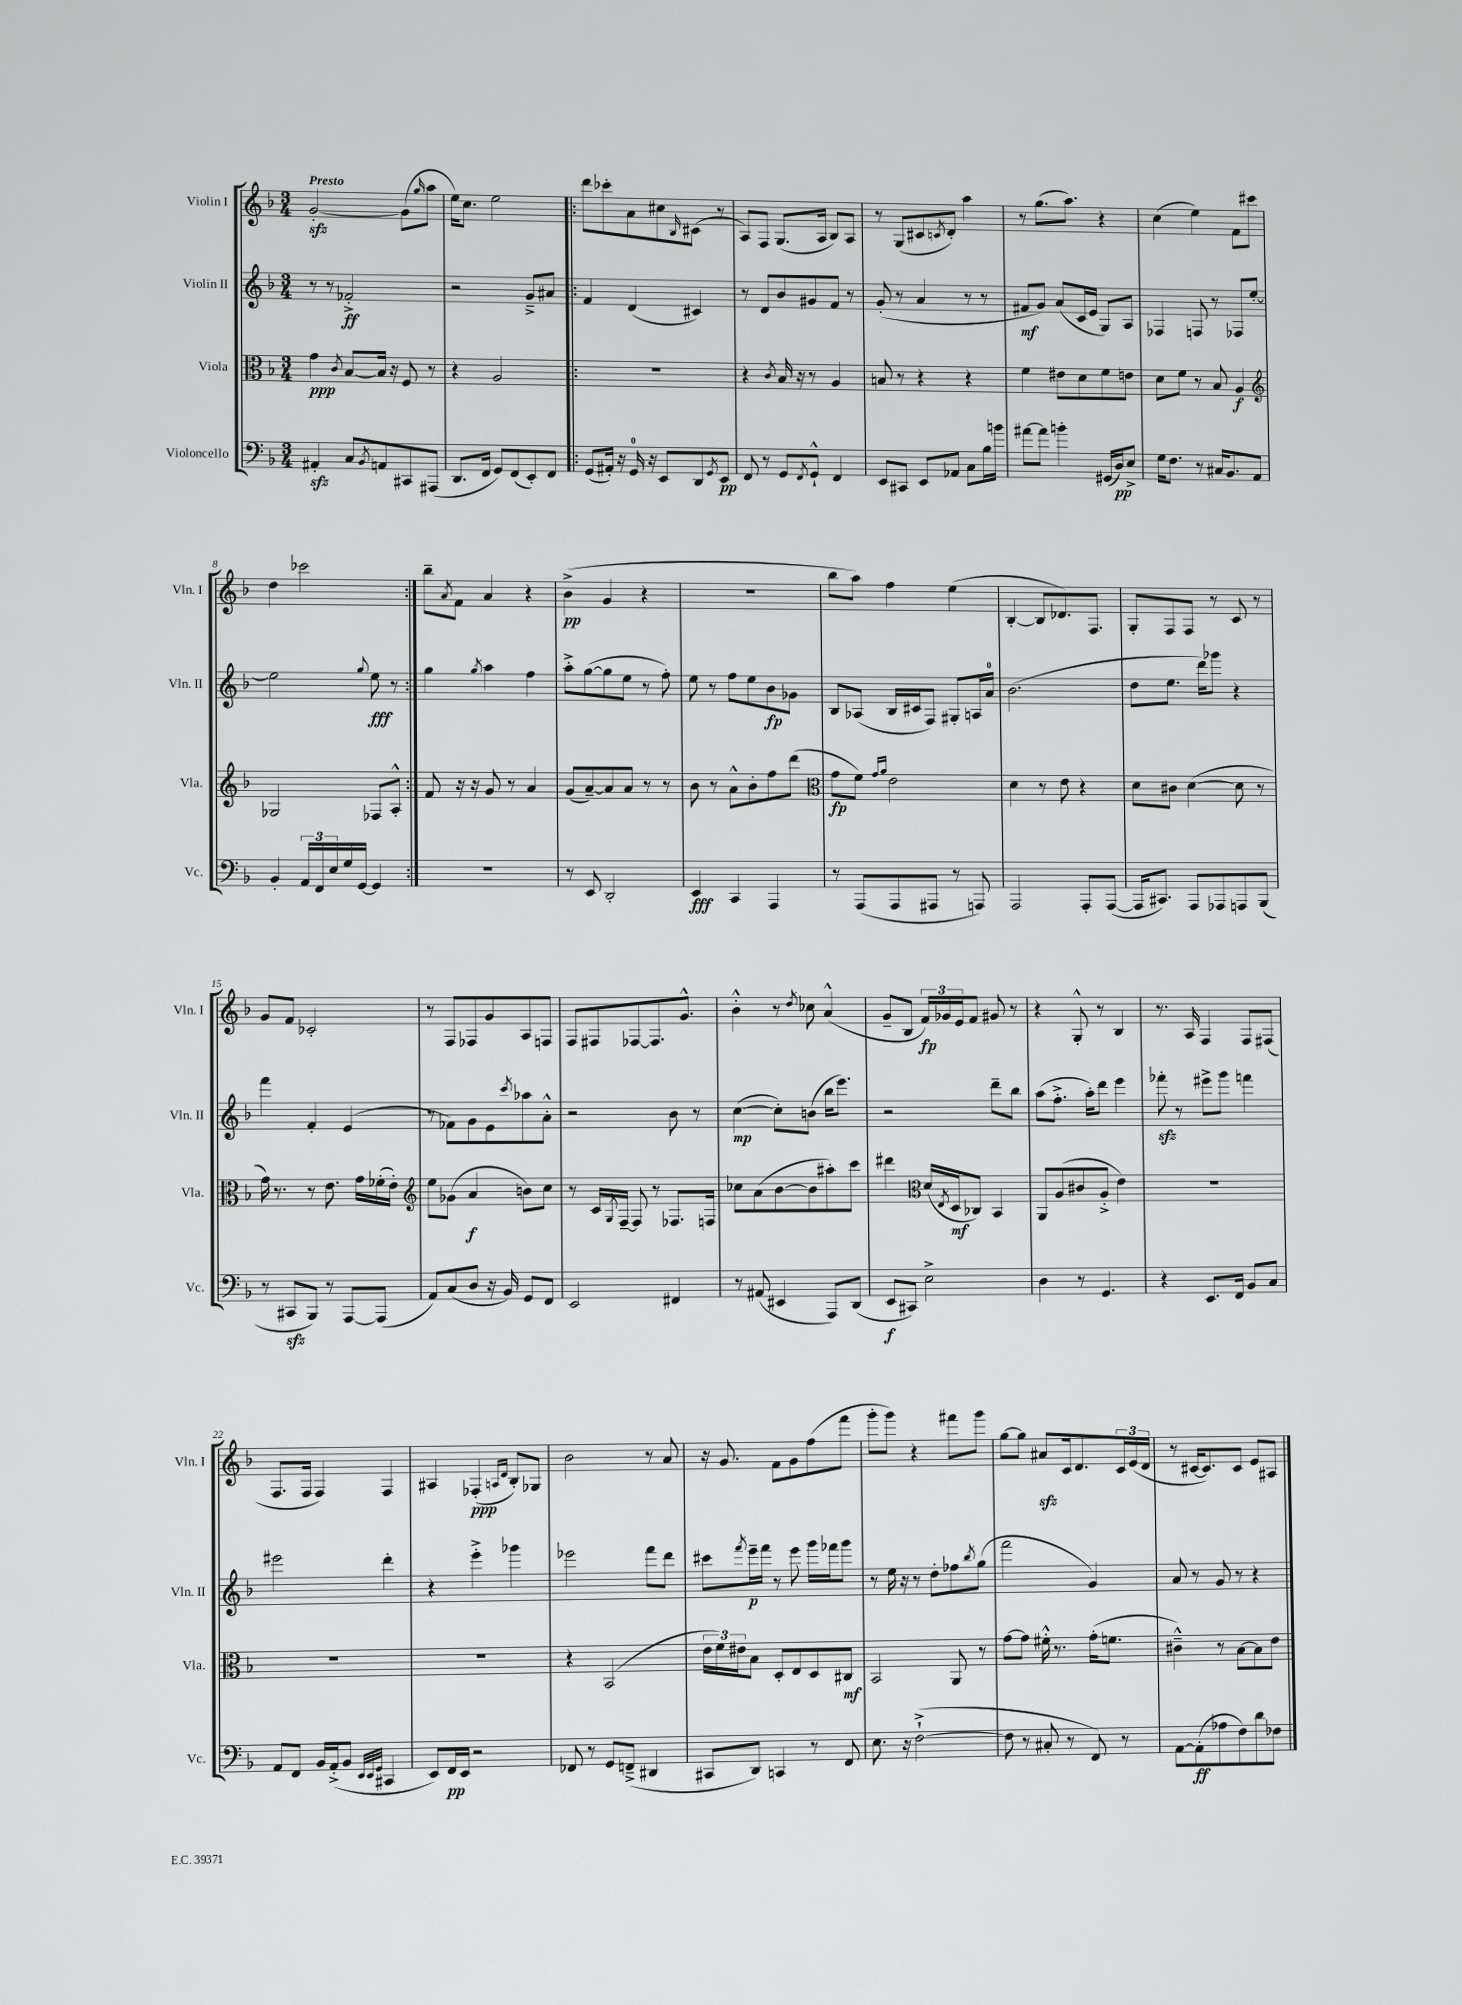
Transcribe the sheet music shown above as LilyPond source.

<<
\new StaffGroup <<
\new Staff = "s0" \with { instrumentName = "Violin I" shortInstrumentName = "Vln. I" } {
    \clef treble \key f \major \numericTimeSignature \time 3/4 \tempo "Presto"
    g'2~-.\sfz g'8( \grace { g''16 } a''8 |
    e''16) c''8. e''2 |
    \repeat volta 2 { d'''8 ces'''8-. a'8 cis''8 \grace { bes16 } cis'8( r8 |
    a8) f8 g8.( a16 bes8) a8 |
    r8 g8( cis'8 \acciaccatura { c'8 } d'8-.) a''4 |
    r8 g''8.( a''8.) r4 |
    c''4( e''4) f'8 cis'''8 |
    d''4 ces'''2 | }
    bes''8-- \acciaccatura { a'8 } f'8 a'4 r4 |
    bes'4->\pp( g'4 r4 |
    R2. |
    bes''8 a''8) f''4 e''4( |
    bes4~-. bes8 des'8.) f8. |
    g8-. f8 f8 r8 c'8 r8 |
    g'8 f'8 ces'2-. |
    r8 f8 fes8 g'8 a8 f8 |
    f8 fis8 fes8~ fes8. g'8.-^ |
    bes'4-.-^ r8 \acciaccatura { d''8 } ces''8 a'4-^( |
    g'8-- bes8 \tuplet 3/2 { f'16\fp) ges'16 e'16 } f'8 gis'8 r8 |
    r4 g8-.-^ r8 bes4 |
    r8. a16 f4 f8 fis8( |
    f8. f16 f4) f4 |
    ais4 fes4-.\ppp( \grace { a16 d'16 } bes8-.) ges8 |
    bes'2 r8 a'8 |
    r16 g'8. f'8 g'8 f''8( f'''8 |
    g'''8-. g'''8) r4 fis'''8 g'''8 |
    g''8~ g''8 ais'8\sfz c'16 d'8. \tuplet 3/2 { c'16 e'16( d'16 } |
    r8 cis'16~ cis'8.) cis'8 e'8 ais8 \bar "|." |
}
\new Staff = "s1" \with { instrumentName = "Violin II" shortInstrumentName = "Vln. II" } {
    \clef treble \key f \major \numericTimeSignature \time 3/4
    r8 r8 fes'2-.->\ff |
    r2 g'8---> ais'8 |
    \repeat volta 2 { f'4 d'4( cis'4) |
    r8 d'8 bes'8 gis'8 f'8 r8 |
    g'8-.( r8 a'4 r8 r8 |
    fis'8\mf g'8) a'8( c'16 e'16 g8) a8 |
    fes4 f8 r8 fes8 e''8~-. |
    e''2 \appoggiatura { g''8 } e''8\fff r8 | }
    g''4 \acciaccatura { g''8 } a''4 f''4 |
    a''8-.-> g''8~( g''8 e''8 r8 f''8-.) |
    e''8 r8 f''8 e''8 bes'8\fp ges'8 |
    bes8 aes8( bes16 cis'16 f8) gis8-. a16 a'16-0 |
    bes'2.( |
    d''8 e''8. d'''16) ges'''8 r4 |
    f'''4 f'4-. e'4( |
    r8 fes'8) g'8 e'8 \acciaccatura { c'''8 } aes''8 a'8-.-^ |
    r2 bes'8 r8 |
    c''4~\mp( c''8-.) b'8( bes''16 e'''8.) |
    r2 d'''8-- bes''8 |
    a''8( f''8.-.-> a''16-.) d'''8 e'''4 |
    fes'''8-.\sfz r8 eis'''8-> g'''8 f'''4 |
    eis'''2 d'''4-. |
    r4 e'''4-.-> ges'''4 |
    ees'''2 f'''8 d'''8 |
    cis'''8 \acciaccatura { f'''8 } e'''16--\p f'''16 r8 e'''8 g'''16 fes'''16 g'''8 |
    r8 e''16 r16 r8 d''8-. fes''8 \acciaccatura { bes''8 } g''8( |
    f'''2 g'4) |
    a'8 r8 g'8 r8 r4 \bar "|." |
}
\new Staff = "s2" \with { instrumentName = "Viola" shortInstrumentName = "Vla." } {
    \clef alto \key f \major \numericTimeSignature \time 3/4
    g'4\ppp \acciaccatura { c'8 } bes8~ bes16 r16 f8 r8 |
    r4 a2 |
    \repeat volta 2 { R2. |
    r4 \acciaccatura { c'8 } bes16 r16 r8 a4 |
    b8 r8 r4 r4 |
    f'4 eis'8 d'8 f'8 e'8 |
    d'8 f'8 r8 bes8 a4\f |
    \clef treble ges2 fes8 a8-.-^ | }
    f'8 r16 r16 g'8 r8 a'4 |
    g'8( a'8~--) a'8 a'8 r8 r8 |
    bes'8 r8 a'8-^ bes'8-. f''8 d'''8( |
    \clef alto g'8\fp f'8) \grace { g'16 a'16 } e'2 |
    d'4 r8 e'8 r4 |
    d'8 cis'8 d'4~( d'8 r8 |
    g'16) r8. r8 e'8. g'16 fes'16-.( e'16-.) |
    \clef treble e''8 ges'8( a'4\f b'8) c''8 |
    r8 c'16 \acciaccatura { g8 } f16~-- f8 r8 fes8. f16 |
    ces''8 a'8( bes'8~ bes'8 ais''8-.) c'''8 |
    dis'''4 \clef alto d'16( \acciaccatura { e8 } d16\mf ces8) bes,4 |
    a,8 a8( cis'8 a8-.-> e'4) |
    R2. |
    R2. |
    R2. |
    r4 bes,2( |
    \tuplet 3/2 { e'16 f'16) eis'16 } bes8 d8-. e8 d8 cis8\mf |
    bes,2 a,8 r8 |
    g'8~ g'8 fis'16-.-^ r8. g'16-.( f'8. |
    cis'4---^) r8 bes8~ bes8 e'8 \bar "|." |
}
\new Staff = "s3" \with { instrumentName = "Violoncello" shortInstrumentName = "Vc." } {
    \clef bass \key f \major \numericTimeSignature \time 3/4
    ais,4-.\sfz c8 \acciaccatura { bes,8 } a,8 cis,8 ais,,8( |
    d,8. f,16 g,8) f,8( e,8-.) f,8 |
    \repeat volta 2 { g,8( ais,16-.) r16 g,16-0 r16 e,8 d,8 \acciaccatura { g,8 } e,8\pp |
    f,8 r8 g,8 \acciaccatura { f,8 } g,8-!-^ f,4 |
    e,8 cis,8 e,8 aes,8 c8 bes16 b'16 |
    ais'8~ ais'8 b'4-. gis,16( d16\pp) e8-> |
    g16 f8. r8 cis16 bes,8. a,8 |
    bes,4-. \tuplet 3/2 { a,16 f,16 e16 } g16 g,16~ g,4 | }
    R2. |
    r8 e,8 d,2-. |
    e,4\fff c,4 a,,4 |
    r8 a,,8( a,,8 ais,,8 r8 a,,8) |
    a,,2 a,,8-. a,,8~( |
    a,,16 cis,8.) a,,8 aes,,8 a,,8 bes,,8( |
    r8 cis,8\sfz bes,,8) r8 a,,8~ a,,8( |
    a,8) c8( d8 r16 bes,16) g,8 f,8 |
    e,2 fis,4 |
    r8 ais,8( eis,4 a,,8) d,8( |
    e,8\f cis,8) e2-> |
    d4 r8 g,4. |
    r4 e,8. f,16 bes,8 c8 |
    a,8 f,8 bes,16 a,16-.->( bes,8 \grace { e,32 e,32 g,32 } cis,4 |
    e,8) f,16\pp e,16 r2 |
    fes,8 r8 g,8 f,8--->( dis,4 |
    cis,8 d,8) c,4 r8 f,8 |
    e8. r16 f2~-!->( |
    f8 r8 cis8-. r8 f,8) r8 |
    a,8~ a,8-.\ff( aes8 f8) d'8 fes8 \bar "|." |
}
>>
>>
